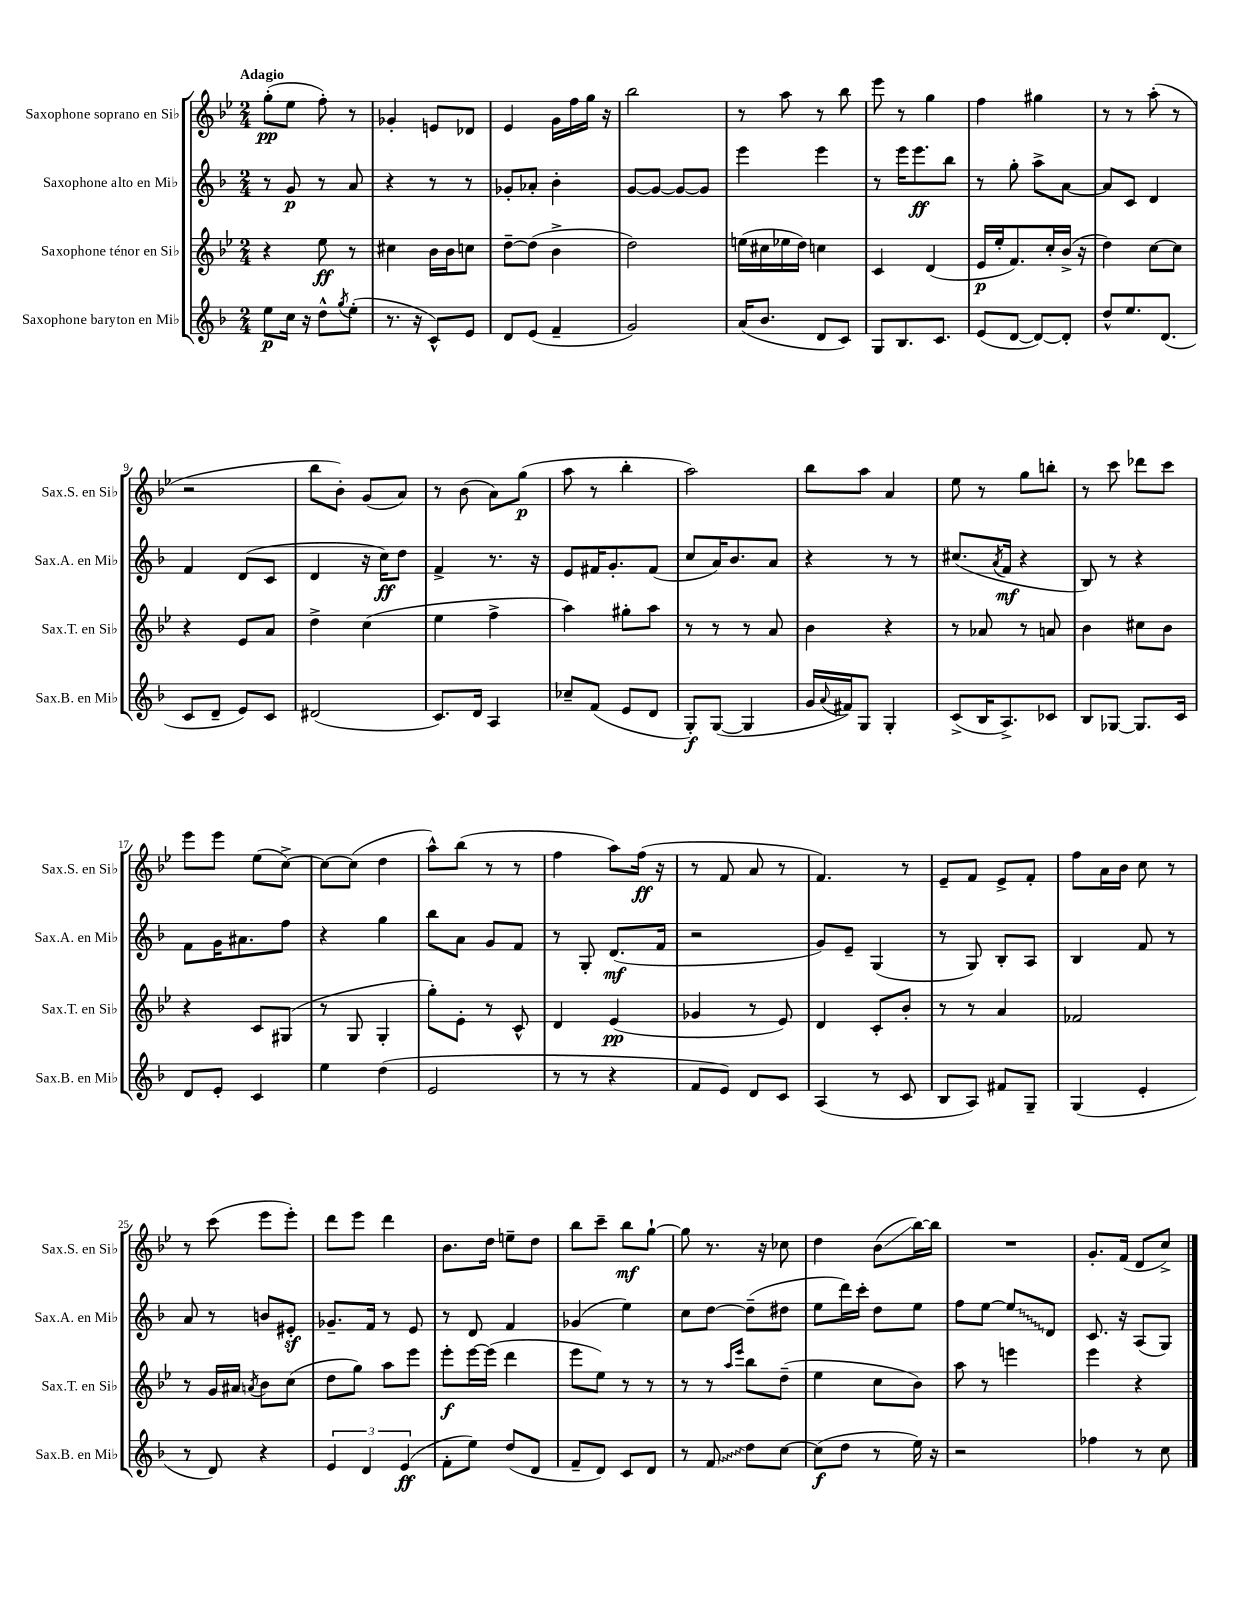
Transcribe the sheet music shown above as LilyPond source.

<<
\new StaffGroup <<
\new Staff = "s0" \with { instrumentName = "Saxophone soprano en Sib" shortInstrumentName = "Sax.S. en Sib" } {
    \clef treble \key bes \major \numericTimeSignature \time 2/4 \tempo "Adagio"
    g''8-.\pp( ees''8 f''8-.) r8 |
    ges'4-. e'8 des'8 |
    ees'4 g'16 f''16 g''16 r16 |
    bes''2 |
    r8 a''8 r8 bes''8 |
    ees'''8 r8 g''4 |
    f''4 gis''4 |
    r8 r8 a''8-.( r8 |
    r2 |
    bes''8 bes'8-.) g'8( a'8) |
    r8 bes'8( a'8) g''8\p( |
    a''8 r8 bes''4-. |
    a''2) |
    bes''8 a''8 a'4 |
    ees''8 r8 g''8 b''8-. |
    r8 c'''8 des'''8 c'''8 |
    ees'''8 ees'''8 ees''8( c''8~->) |
    c''8~ c''8( d''4 |
    a''8-^) bes''8( r8 r8 |
    f''4 a''8) f''16\ff( r16 |
    r8 f'8 a'8 r8 |
    f'4.) r8 |
    ees'8-- f'8 ees'8-> f'8-. |
    f''8 a'16 bes'16 c''8 r8 |
    r8 c'''8( ees'''8 ees'''8-.) |
    d'''8 ees'''8 d'''4 |
    bes'8. d''16 e''8-- d''8 |
    bes''8 c'''8-- bes''8\mf g''8~-! |
    g''8 r8. r16 ces''8 |
    d''4 bes'8\glissando( bes''16~) bes''16 |
    R2 |
    g'8.-. f'16( d'8 c''8->) \bar "|." |
}
\new Staff = "s1" \with { instrumentName = "Saxophone alto en Mib" shortInstrumentName = "Sax.A. en Mib" } {
    \clef treble \key f \major \numericTimeSignature \time 2/4
    r8 g'8\p r8 a'8 |
    r4 r8 r8 |
    ges'8-. aes'8-. bes'4-. |
    g'8~ g'8~ g'8~ g'8 |
    e'''4 e'''4 |
    r8 e'''16 e'''8.\ff bes''8 |
    r8 g''8-. a''8-> a'8~ |
    a'8 c'8 d'4 |
    f'4 d'8( c'8 |
    d'4 r16 c''16\ff) d''8 |
    f'4-> r8. r16 |
    e'8 fis'16 g'8.-. fis'8( |
    c''8 a'16) bes'8. a'8 |
    r4 r8 r8 |
    cis''8.( \acciaccatura { a'8 } f'16\mf r4 |
    bes8) r8 r4 |
    f'8 g'16 ais'8. f''8 |
    r4 g''4 |
    bes''8 a'8 g'8 f'8 |
    r8 g8-. d'8.\mf( f'16 |
    r2 |
    g'8) e'8-- g4( |
    r8 g8) bes8-. a8 |
    bes4 f'8 r8 |
    a'8 r8 b'8 eis'8-.\sf |
    ges'8.-- f'16 r8 e'8 |
    r8 d'8 f'4 |
    ges'4( e''4) |
    c''8 d''8~ d''8--( dis''8 |
    e''8 d'''16) c'''16-. d''8 e''8 |
    f''8 e''8~ \once \override Glissando.style = #'zigzag e''8\glissando d'8 |
    c'8. r16 a8( g8) \bar "|." |
}
\new Staff = "s2" \with { instrumentName = "Saxophone ténor en Sib" shortInstrumentName = "Sax.T. en Sib" } {
    \clef treble \key bes \major \numericTimeSignature \time 2/4
    r4 ees''8\ff r8 |
    cis''4 bes'16 bes'16 c''8 |
    d''8~-- d''8( bes'4-> |
    d''2) |
    e''16( cis''16 ees''16 d''16) c''4 |
    c'4 d'4( |
    ees'16\p ees''16-. f'8.) c''16-. bes'16->( r16 |
    d''4) c''8~ c''8 |
    r4 ees'8 a'8 |
    d''4-> c''4( |
    ees''4 f''4-> |
    a''4) gis''8-. a''8 |
    r8 r8 r8 a'8 |
    bes'4 r4 |
    r8 aes'8 r8 a'8 |
    bes'4 cis''8 bes'8 |
    r4 c'8 gis8( |
    r8 g8 g4-. |
    g''8-.) ees'8-. r8 c'8-^ |
    d'4 ees'4\pp( |
    ges'4 r8 ees'8) |
    d'4 c'8-. bes'8-. |
    r8 r8 a'4 |
    fes'2 |
    r8 g'16 ais'16 \acciaccatura { a'8 } bes'8 c''8( |
    d''8 g''8) a''8 ees'''8 |
    ees'''8-.\f ees'''16~ ees'''16( d'''4 |
    ees'''8 ees''8) r8 r8 |
    r8 r8 \grace { a''16 ees'''16 } bes''8 d''8--( |
    ees''4 c''8 bes'8) |
    a''8 r8 e'''4 |
    ees'''4 r4 \bar "|." |
}
\new Staff = "s3" \with { instrumentName = "Saxophone baryton en Mib" shortInstrumentName = "Sax.B. en Mib" } {
    \clef treble \key f \major \numericTimeSignature \time 2/4
    e''8\p c''16 r16 d''8-^ \acciaccatura { g''8 } e''8-.( |
    r8. r16 c'8-^) e'8 |
    d'8 e'8( f'4-- |
    g'2) |
    a'16( bes'8. d'8 c'8) |
    g8 bes8. c'8. |
    e'8( d'8~ d'8~) d'8-. |
    d''8-^ e''8. d'8.( |
    c'8 d'8-- e'8) c'8 |
    dis'2( |
    c'8.) d'16 a4 |
    ces''8-- f'8( e'8 d'8 |
    g8-.\f) g8~( g4 |
    g'16 \appoggiatura { a'8 } fis'16) g8 g4-. |
    c'8->( bes16 a8.->) ces'8 |
    bes8 ges8~ ges8. c'16 |
    d'8 e'8-. c'4 |
    e''4 d''4( |
    e'2 |
    r8 r8 r4 |
    f'8 e'8) d'8 c'8 |
    a4( r8 c'8 |
    bes8 a8) fis'8 g8-- |
    g4( e'4-. |
    r8 d'8) r4 |
    \tuplet 3/2 { e'4 d'4 e'4\ff( } |
    f'8-. e''8) d''8( d'8 |
    f'8-- d'8) c'8 d'8 |
    r8 \once \override Glissando.style = #'zigzag f'8\glissando d''8 c''8~ |
    c''8\f( d''8 r8 e''16) r16 |
    r2 |
    fes''4 r8 c''8 \bar "|." |
}
>>
>>
